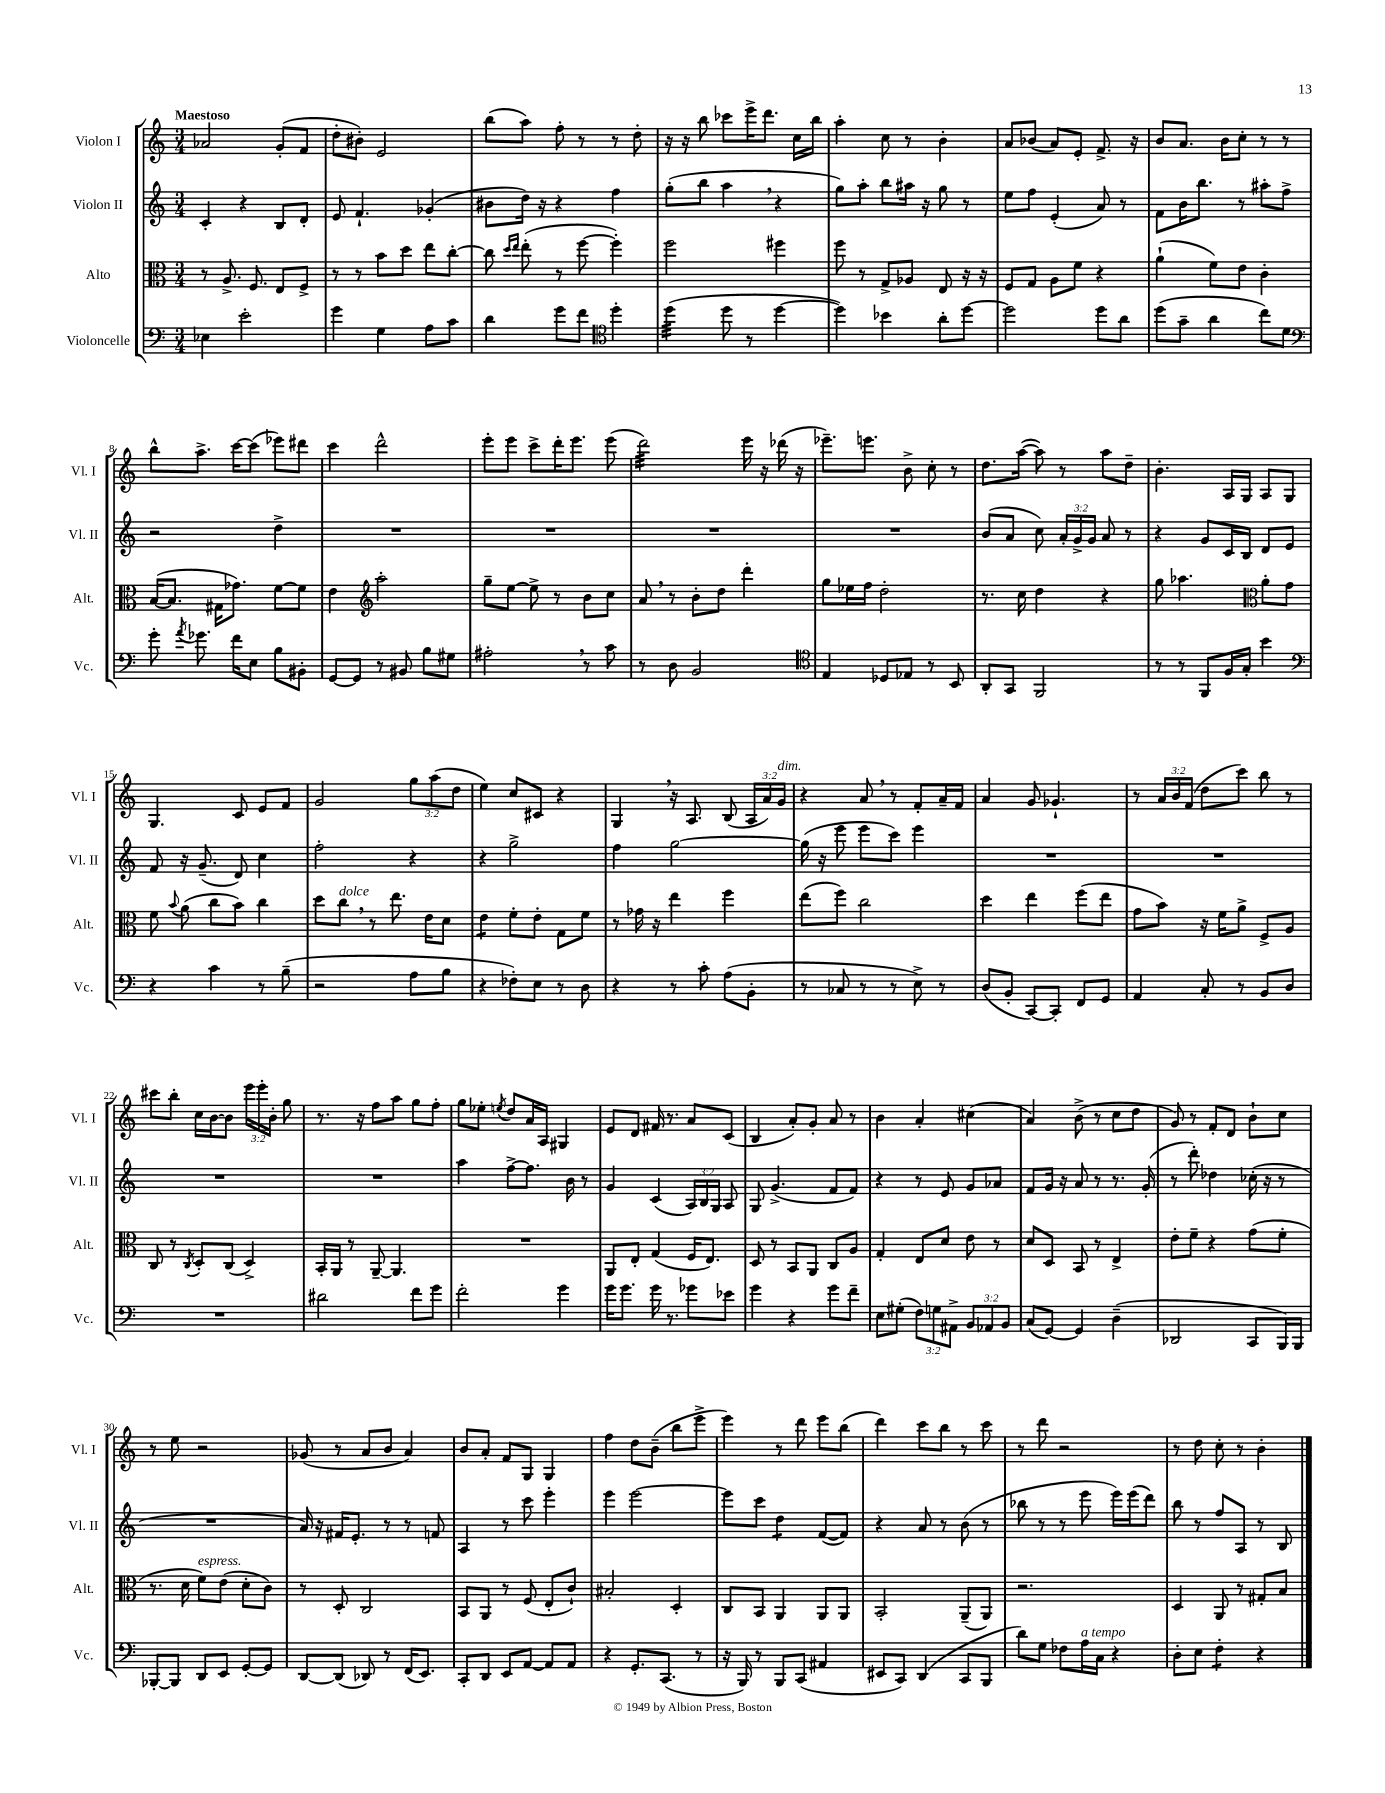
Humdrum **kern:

**kern	**kern	**kern	**kern
*staff4	*staff3	*staff2	*staff1
*clefF4	*clefC3	*clefG2	*clefG2
*k[]	*k[]	*k[]	*k[]
*M3/4	*M3/4	*M3/4	*M3/4
4E-	8r	4c'	2a-
.	8.A^	.	.
2e'	.	4r	.
.	8.F	.	.
.	8E	8B	(8g'
.	8F^	8d'	8f
=	=	=	=
4g	8r	8e	8dd'
.	8r	4.f`	8b#')
4G	8b	.	2e
.	8dd	.	.
8A	8ee	(4g-'	.
8c	[8cc'	.	.
=	=	=	=
4d	8cc]	8b#	(8bb
.	16qqdd	.	.
.	16qqee	.	.
.	(8ee'	16dd)	8aa)
.	.	16r	.
8g	8r	4r	8ff'
8f	[8ff	.	8r
*clefC4	*	*	*
4dd'	4ff'])	4ff	8r
.	.	.	8dd'
=	=	=	=
(4dd	2ff	(8gg'	16r
.	.	.	16r
.	.	8bb	8bb
8dd	.	4aa	8ccc-
8r	.	.	16eee^
.	.	.	8.ddd
[4dd	4ff#	4r	.
.	.	.	16cc
.	.	.	16bb
=	=	=	=
4dd])	8ff	8gg)	4aa'
.	8r	8aa'	.
4b-	8G^	8bb	8cc
.	8A-	16aa#	8r
.	.	16r	.
8a'	8E	8gg	4b'
[8dd	16r	8r	.
.	16r	.	.
=	=	=	=
2dd]	8F	8ee	8a
.	8G	8ff	(8b-
.	8A	(4e'	8a)
.	8f	.	8e'
8dd	4r	8a)	8.f^
8a	.	8r	.
.	.	.	16r
=	=	=	=
(8dd	(4a`	8f	8b
8g~	.	16b	8.a
.	.	8.bb	.
4a	8f)	.	.
.	.	.	16b
.	8e	8r	8cc'
8cc)	4c'	8aa#'	8r
8d	.	8ff^	8r
=	=	=	=
*clefF4	*	*	*
8g'	([16B	2r	8bb^^
.	8.B]	.	.
8qa	.	.	.
8.g-	.	.	8.aa^
.	16G#	.	.
16f	8.g-)	.	[16ccc
8E	.	.	(8ccc]
8B	[8f	4dd^	8eee-)
8BB#'	8f]	.	8ddd#
=	=	=	=
[8GG	4e	2.r	4ccc
8GG]	.	.	.
*	*clefG2	*	*
8r	2aa'	.	2ddd^^
8BB#	.	.	.
8B	.	.	.
8G#	.	.	.
=	=	=	=
2A#'	8gg~	2.r	8eee'
.	[8ee	.	8eee
.	8ee^]	.	8ccc^
.	8r	.	16ddd'
.	.	.	8.eee
8r	8b	.	.
8c	8cc	.	(8eee
=	=	=	=
8r	8a	2.r	2ddd)
8D	8r	.	.
2BB	8b'	.	.
.	8dd	.	.
.	4ddd'	.	16eee
.	.	.	16r
.	.	.	(16ddd-
.	.	.	16r
=	=	=	=
*clefC4	*	*	*
4E	8gg	2.r	8.eee-~)
.	16ee-	.	.
.	16ff	.	8.eee
8D-	2dd'	.	.
8E-	.	.	8b^
8r	.	.	8cc'
8BB	.	.	8r
=	=	=	=
8AA'	8.r	(8b	8.dd
8GG	.	8a	.
.	16cc	.	([16aa
2FF	4dd	8cc)	8aa])
.	.	24a'	8r
.	.	24g^	.
.	.	24g	.
.	4r	8a	8aa
.	.	8r	8dd~
=	=	=	=
8r	8gg	4r	4.b'
8r	4.aa-	.	.
8FF	.	8g	.
16F	.	16c	16A
16G'	.	16B	16G
*	*clefC3	*	*
4b	8a'	8d	8A
.	8g	8e	8G
=	=	=	=
*clefF4	*	*	*
4r	8f	8f	4.G
.	8qqb	.	.
.	(8a	16r	.
.	.	(8.g~	.
4c	8cc	.	.
.	8b)	8d)	8c
8r	4cc	4cc	8e
(8B~	.	.	8f
=	=	=	=
2r	8dd	2ff'	2g
.	8cc	.	.
.	8r	.	.
.	8.ee	.	.
8A	.	4r	12gg
.	16e	.	.
.	.	.	(12aa
8B	8d	.	.
.	.	.	12dd
=	=	=	=
4r	4e	4r	4ee)
8F-')	8f'	2gg^	8cc
8E	8e'	.	8c#
8r	8G	.	4r
8D	8f	.	.
=	=	=	=
4r	8r	4ff	4G
.	16g-	.	.
.	16r	.	.
8r	4ee	[2gg	16r
.	.	.	8.A
8c'	.	.	.
(8A	4ff	.	(8B
8BB'	.	.	24A
.	.	.	24a)
.	.	.	24g
=	=	=	=
8r	(8ee	(16gg]	4r
.	.	16r	.
8C-	8ff)	8eee	.
8r	2cc	8eee	8a
8r	.	8ccc)	8r
8E^)	.	4eee	8f'
8r	.	.	16a~
.	.	.	16f
=	=	=	=
(8D	4dd	2.r	4a
8BB'	.	.	.
[8CC)	4ee	.	8g
8CC']	.	.	4.g-`
8FF	(8ff	.	.
8GG	8ee	.	.
=	=	=	=
4AA	8g	2.r	8r
.	8b)	.	24a
.	.	.	24b
.	.	.	(24f
8C'	16r	.	8dd
.	16f	.	.
8r	8a^	.	8ccc)
8BB	8F^	.	8bb
8D	8A	.	8r
=	=	=	=
2.r	8C	2.r	8ccc#
.	8r	.	8bb'
.	8qC	.	.
.	8D'	.	16cc
.	.	.	[16b
.	(8C	.	8b]
.	4D^)	.	24eee
.	.	.	24eee'
.	.	.	24b'
.	.	.	8gg
=	=	=	=
2d#	16BB'	2.r	8.r
.	16AA	.	.
.	8r	.	.
.	.	.	16r
.	[8AA~	.	8ff
.	4.AA]	.	8aa
8f	.	.	8gg
8g	.	.	8ff'
=	=	=	=
2f'	2.r	4aa	8gg
.	.	.	8ee-'
.	.	.	8qee
.	.	[8ff^	8dd
.	.	8.ff]	16a
.	.	.	16A
4g	.	.	4G#
.	.	16b	.
.	.	8r	.
=	=	=	=
16g	8AA	4g	8e
8.g	.	.	.
.	8E'	.	8d
16g	(4G	(4c	16f#
8.r	.	.	8.r
8g-	16F	24A)	8a
.	.	24B	.
.	8.E)	.	.
.	.	24G	.
8e-	.	8A	(8c
=	=	=	=
4g	8D	8G	4B
.	8r	(4.g^	.
4r	8BB	.	8a')
.	8AA	.	8g'
8g	8C	8f	8a
8f~	8A	8f)	8r
=	=	=	=
8E	4G'	4r	4b
(8G#'	.	.	.
12F)	8E	8r	4a'
12G	.	.	.
.	8d	8e	.
12AA#^	.	.	.
12BB	8e	8g	(4cc#
12AA-	.	.	.
.	8r	8a-	.
12BB	.	.	.
=	=	=	=
(8C	8d	8f	4a)
[8GG)	8D	16g	.
.	.	16r	.
4GG]	8BB	8a	(8b^
.	8r	8r	8r
(4D~	4E^	8.r	8cc
.	.	.	8dd
.	.	(16g'	.
=	=	=	=
2DD-	8e'	8r	8g)
.	8f~	8ddd')	8r
.	4r	4dd-	8f'
.	.	.	8d
8CC	(8g	(16cc-'	8b`
.	.	16r	.
16BBB)	8f'	8r	8cc
16BBB	.	.	.
=	=	=	=
[8BBB-'	8.r	2.r	8r
8BBB-]	.	.	8ee
.	16d	.	.
8DD	8f)	.	2r
8EE	(8e	.	.
[8GG'	8d'	.	.
8GG]	8c)	.	.
=	=	=	=
[8DD	8r	16a)	(8g-
.	.	16r	.
(8DD]	8D'	16f#	8r
.	.	8.e'	.
8DD-)	2C	.	8a
8r	.	8r	8b
(16FF	.	8r	4a)
8.EE)	.	.	.
.	.	8f	.
=	=	=	=
8CC'	8BB	4A	8b
8DD	8AA	.	8a'
8EE	8r	8r	8f
[8AA	(8F	8ccc	8G
8AA]	8E'	4eee'	4G
8AA	8c`)	.	.
=	=	=	=
4r	2B#'	4eee	4ff
8.GG'	.	[2eee	8dd
.	.	.	(8b~
(8.CC	.	.	.
.	4D'	.	8bb
8r	.	.	8eee^
=	=	=	=
16r	8C	8eee]	4eee)
16BBB)	.	.	.
8r	8BB	8ccc	.
8BBB	4AA	4dd	8r
(8CC	.	.	8ddd
4AA#	8AA	([8f	8eee
.	8AA	8f])	(8bb
=	=	=	=
8EE#	2BB'	4r	4ddd)
8CC)	.	.	.
(4DD	.	8a	8ccc
.	.	8r	8bb
8CC	(8AA~	(8b	8r
8BBB	8AA)	8r	8ccc
=	=	=	=
8d)	2.r	8bb-	8r
8G	.	8r	8ddd
8F-	.	8r	2r
16A	.	8eee	.
16C	.	.	.
4r	.	16eee)	.
.	.	(16eee	.
.	.	8ddd)	.
=	=	=	=
8D'	4D	8bb	8r
8E	.	8r	8dd
4F'	8AA	8ff	8cc'
.	8r	8A	8r
4r	8G#'	8r	4b'
.	8B	8B	.
==	==	==	==
*-	*-	*-	*-
